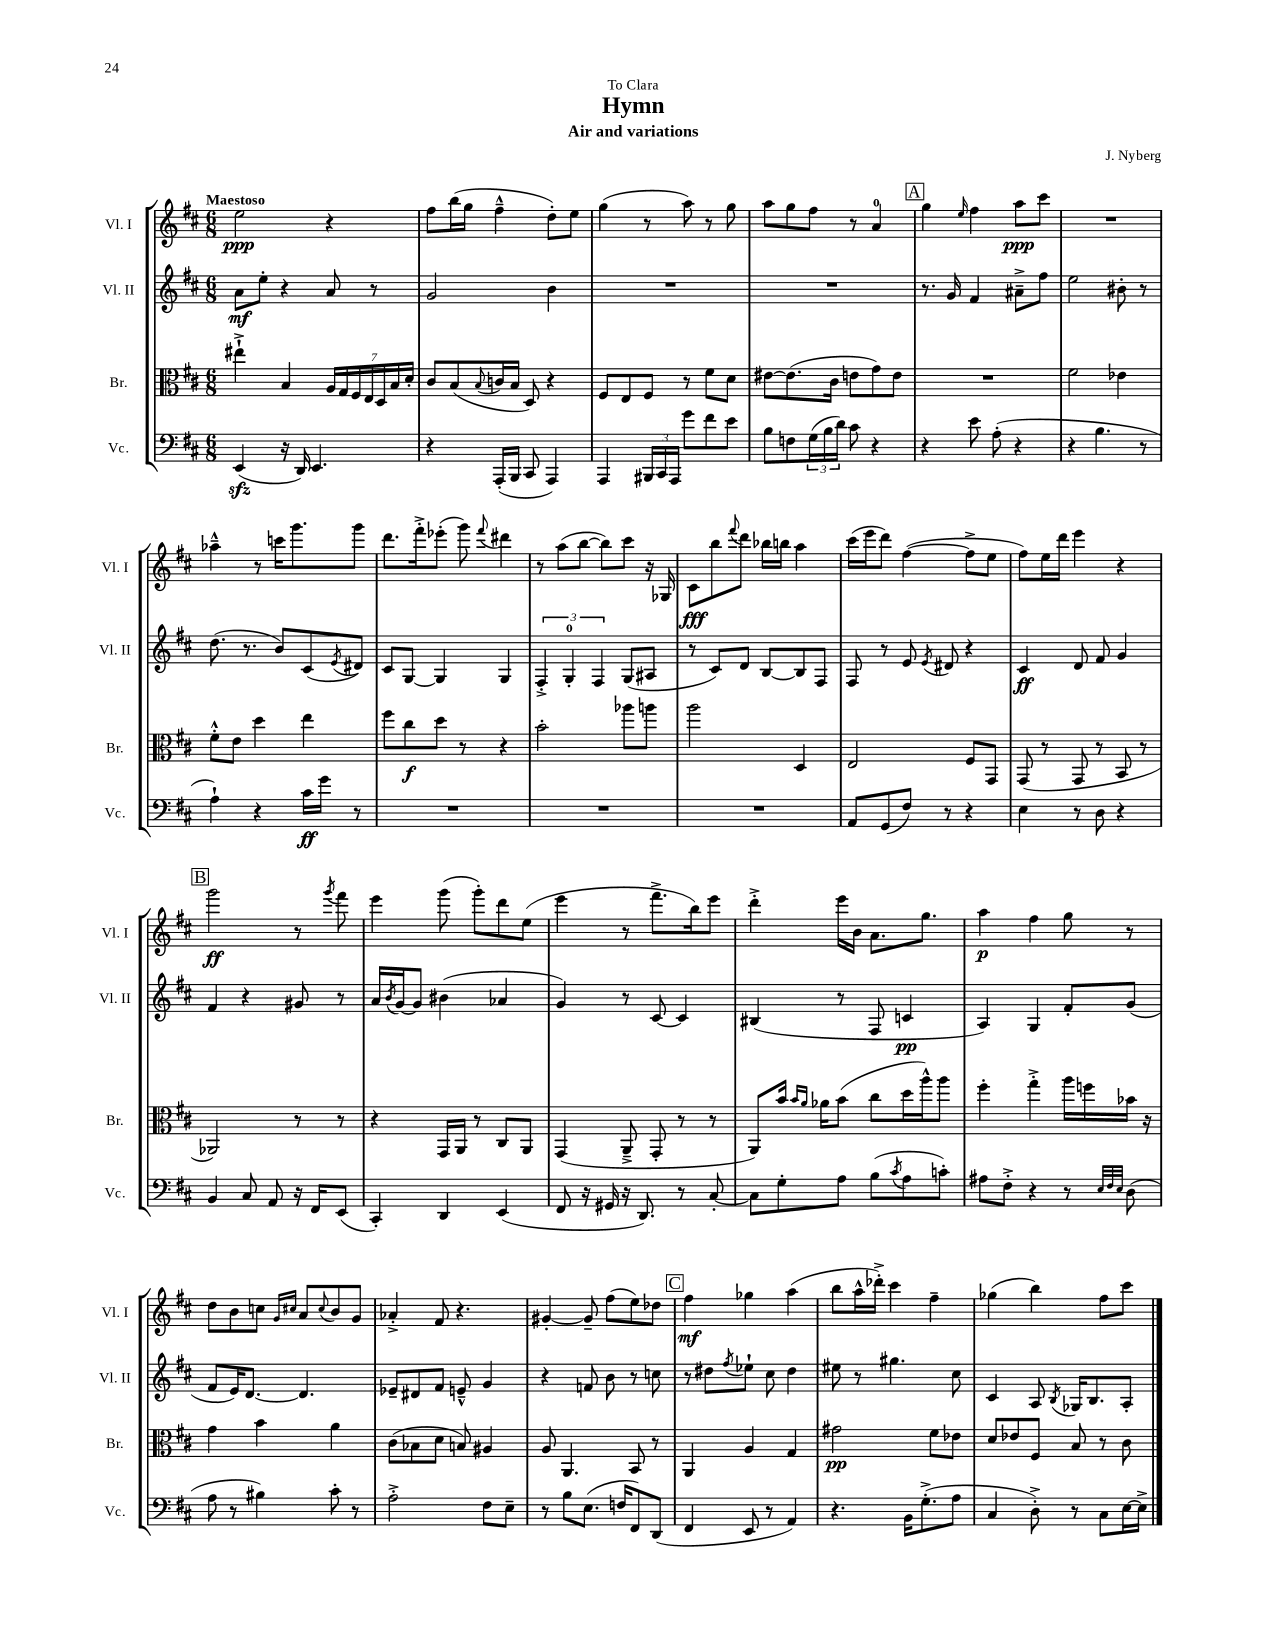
\header { title = "Hymn" composer = "J. Nyberg" subtitle = "Air and variations" dedication = "To Clara" }
<<
\new StaffGroup <<
\new Staff = "s0" \with { instrumentName = "Vl. I" shortInstrumentName = "Vl. I" } {
    \clef treble \key d \major \numericTimeSignature \time 6/8 \tempo "Maestoso"
    e''2\ppp r4 |
    fis''8 b''16( g''16 fis''4---^ d''8-.) e''8 |
    g''4( r8 a''8) r8 g''8 |
    a''8 g''8 fis''8 r8 a'4-0 |
    \mark \markup { \box "A" } g''4 \grace { e''16 } fis''4 a''8\ppp cis'''8 |
    R2. |
    aes''4---^ r8 c'''16 g'''8. g'''8 |
    d'''8. fis'''16-.-> ees'''8-.( g'''8) \appoggiatura { fis'''8 } dis'''4 |
    r8 a''8( b''8~ b''8) cis'''8 r16 ges16 |
    cis'8\fff b''8 \appoggiatura { fis'''8 } d'''8 bes''16 b''16 a''4 |
    cis'''16( e'''16 d'''8) fis''4~( fis''8-> e''8 |
    fis''8) e''16 d'''16 e'''4 r4 |
    \mark \markup { \box "B" } g'''2\ff r8 \acciaccatura { g'''8 } fis'''8 |
    e'''4 g'''8( g'''8-.) d'''8 e''8( |
    e'''4 r8 fis'''8.-> b''16) e'''8 |
    d'''4-.-> e'''16 b'16 a'8. g''8. |
    a''4\p fis''4 g''8 r8 |
    d''8 b'8 c''8 \grace { g'16 cis''16 } a'8 \appoggiatura { cis''8 } b'8 g'8 |
    aes'4-.-> fis'8 r4. |
    gis'4~-. gis'8-- fis''8( e''8) des''8 |
    \mark \markup { \box "C" } fis''4\mf ges''4 a''4( |
    b''8 a''16-^ des'''16-.->) cis'''4 fis''4-- |
    ges''4( b''4) fis''8 cis'''8 \bar "|." |
}
\new Staff = "s1" \with { instrumentName = "Vl. II" shortInstrumentName = "Vl. II" } {
    \clef treble \key d \major \numericTimeSignature \time 6/8
    a'8\mf e''8-. r4 a'8 r8 |
    g'2 b'4 |
    R2. |
    R2. |
    \mark \markup { \box "A" } r8. g'16 fis'4 ais'8---> fis''8 |
    e''2 bis'8-. r8 |
    d''8.( r8. b'8) cis'8( \acciaccatura { e'8 } dis'8) |
    cis'8 g8~ g4 g4 |
    \tuplet 3/2 { fis4-.-> g4-0-. fis4 } g8( ais8 |
    r8 cis'8) d'8 b8~ b8 fis8 |
    fis8 r8 e'8 \acciaccatura { e'8 } dis'8 r4 |
    cis'4\ff d'8 fis'8 g'4 |
    \mark \markup { \box "B" } fis'4 r4 gis'8 r8 |
    a'16 \acciaccatura { b'8 } g'16~ g'8 bis'4( aes'4 |
    g'4) r8 cis'8~ cis'4 |
    bis4( r8 fis8 c'4\pp |
    a4) g4 fis'8-. g'8( |
    fis'8 e'16) d'8.~ d'4. |
    ees'8-- dis'8 fis'8 e'8---^ g'4 |
    r4 f'8 b'8 r8 c''8 |
    \mark \markup { \box "C" } r8 dis''8 \acciaccatura { fis''8 } ees''8-! cis''8 dis''4 |
    eis''8 r8 gis''4. cis''8 |
    cis'4 a8 \acciaccatura { b8 } ges16 b8. a8-. \bar "|." |
}
\new Staff = "s2" \with { instrumentName = "Br." shortInstrumentName = "Br." } {
    \clef alto \key d \major \numericTimeSignature \time 6/8
    eis''4-!-> b4 \tuplet 7/4 { a16 g16 fis16 e16 d16 b16 d'16-. } |
    cis'8 b8( \appoggiatura { b8 } c'16 b16 d8) r4 |
    fis8 e8 fis8 r8 fis'8 d'8 |
    eis'8~ eis'8.( cis'16 e'8 g'8) e'8 |
    \mark \markup { \box "A" } R2. |
    fis'2 ees'4 |
    fis'8-.-^ e'8 d''4 e''4 |
    fis''8 cis''8\f d''8 r8 r4 |
    b'2-. aes''8 a''8 |
    a''2 d4 |
    e2 fis8 g,8 |
    g,8( r8 g,8 r8 b,8 r8 |
    \mark \markup { \box "B" } aes,2) r8 r8 |
    r4 g,16 a,16 r8 cis8 a,8 |
    g,4( a,8---> g,8-. r8 r8 |
    a,8) b'16 \grace { b'16 a'16 } aes'16 b'8( cis''8 d''16 a''16-^) a''8 |
    fis''4-. g''4-.-> a''16 f''16 bes'16 r16 |
    g'4 b'4 a'4 |
    cis'8( bes8 d'8 b8) ais4 |
    a8 a,4. b,8 r8 |
    \mark \markup { \box "C" } a,4 a4 g4 |
    gis'2\pp fis'8 ees'8 |
    d'8 ees'8 fis8 b8 r8 cis'8 \bar "|." |
}
\new Staff = "s3" \with { instrumentName = "Vc." shortInstrumentName = "Vc." } {
    \clef bass \key d \major \numericTimeSignature \time 6/8
    e,4\sfz( r16 d,16) e,4. |
    r4 a,,16-.( b,,16 cis,8 a,,4) |
    a,,4 \tuplet 3/2 { bis,,16 cis,16 a,,16 } g'8 fis'8 e'8 |
    b8 f8 \tuplet 3/2 { g16( b16 d'16) } cis'8 r4 |
    \mark \markup { \box "A" } r4 e'8 a8-.( r4 |
    r4 b4. r8 |
    a4-!) r4 cis'16\ff g'16 r8 |
    R2. |
    R2. |
    R2. |
    a,8 g,8( fis8) r8 r4 |
    e4 r8 d8 r4 |
    \mark \markup { \box "B" } b,4 cis8 a,8 r16 fis,16 e,8( |
    cis,4-.) d,4 e,4( |
    fis,8 r16 gis,16 r16 d,8.) r8 cis8~-. |
    cis8 g8-. a8 b8( \acciaccatura { cis'8 } a8 c'8-.) |
    ais8 fis8-.-> r4 r8 \grace { e32 fis32 e32 } d8( |
    a8 r8 bis4) cis'8-. r8 |
    a2-.-> fis8 e8-- |
    r8 b8 e8.( f16 fis,8) d,8( |
    \mark \markup { \box "C" } fis,4 e,8 r8 a,4) |
    r4. b,16 g8.-.->( a8 |
    cis4 d8-.->) r8 cis8 e16~ e16-> \bar "|." |
}
>>
>>
\layout { \context { \Score \remove "Bar_number_engraver" } }
